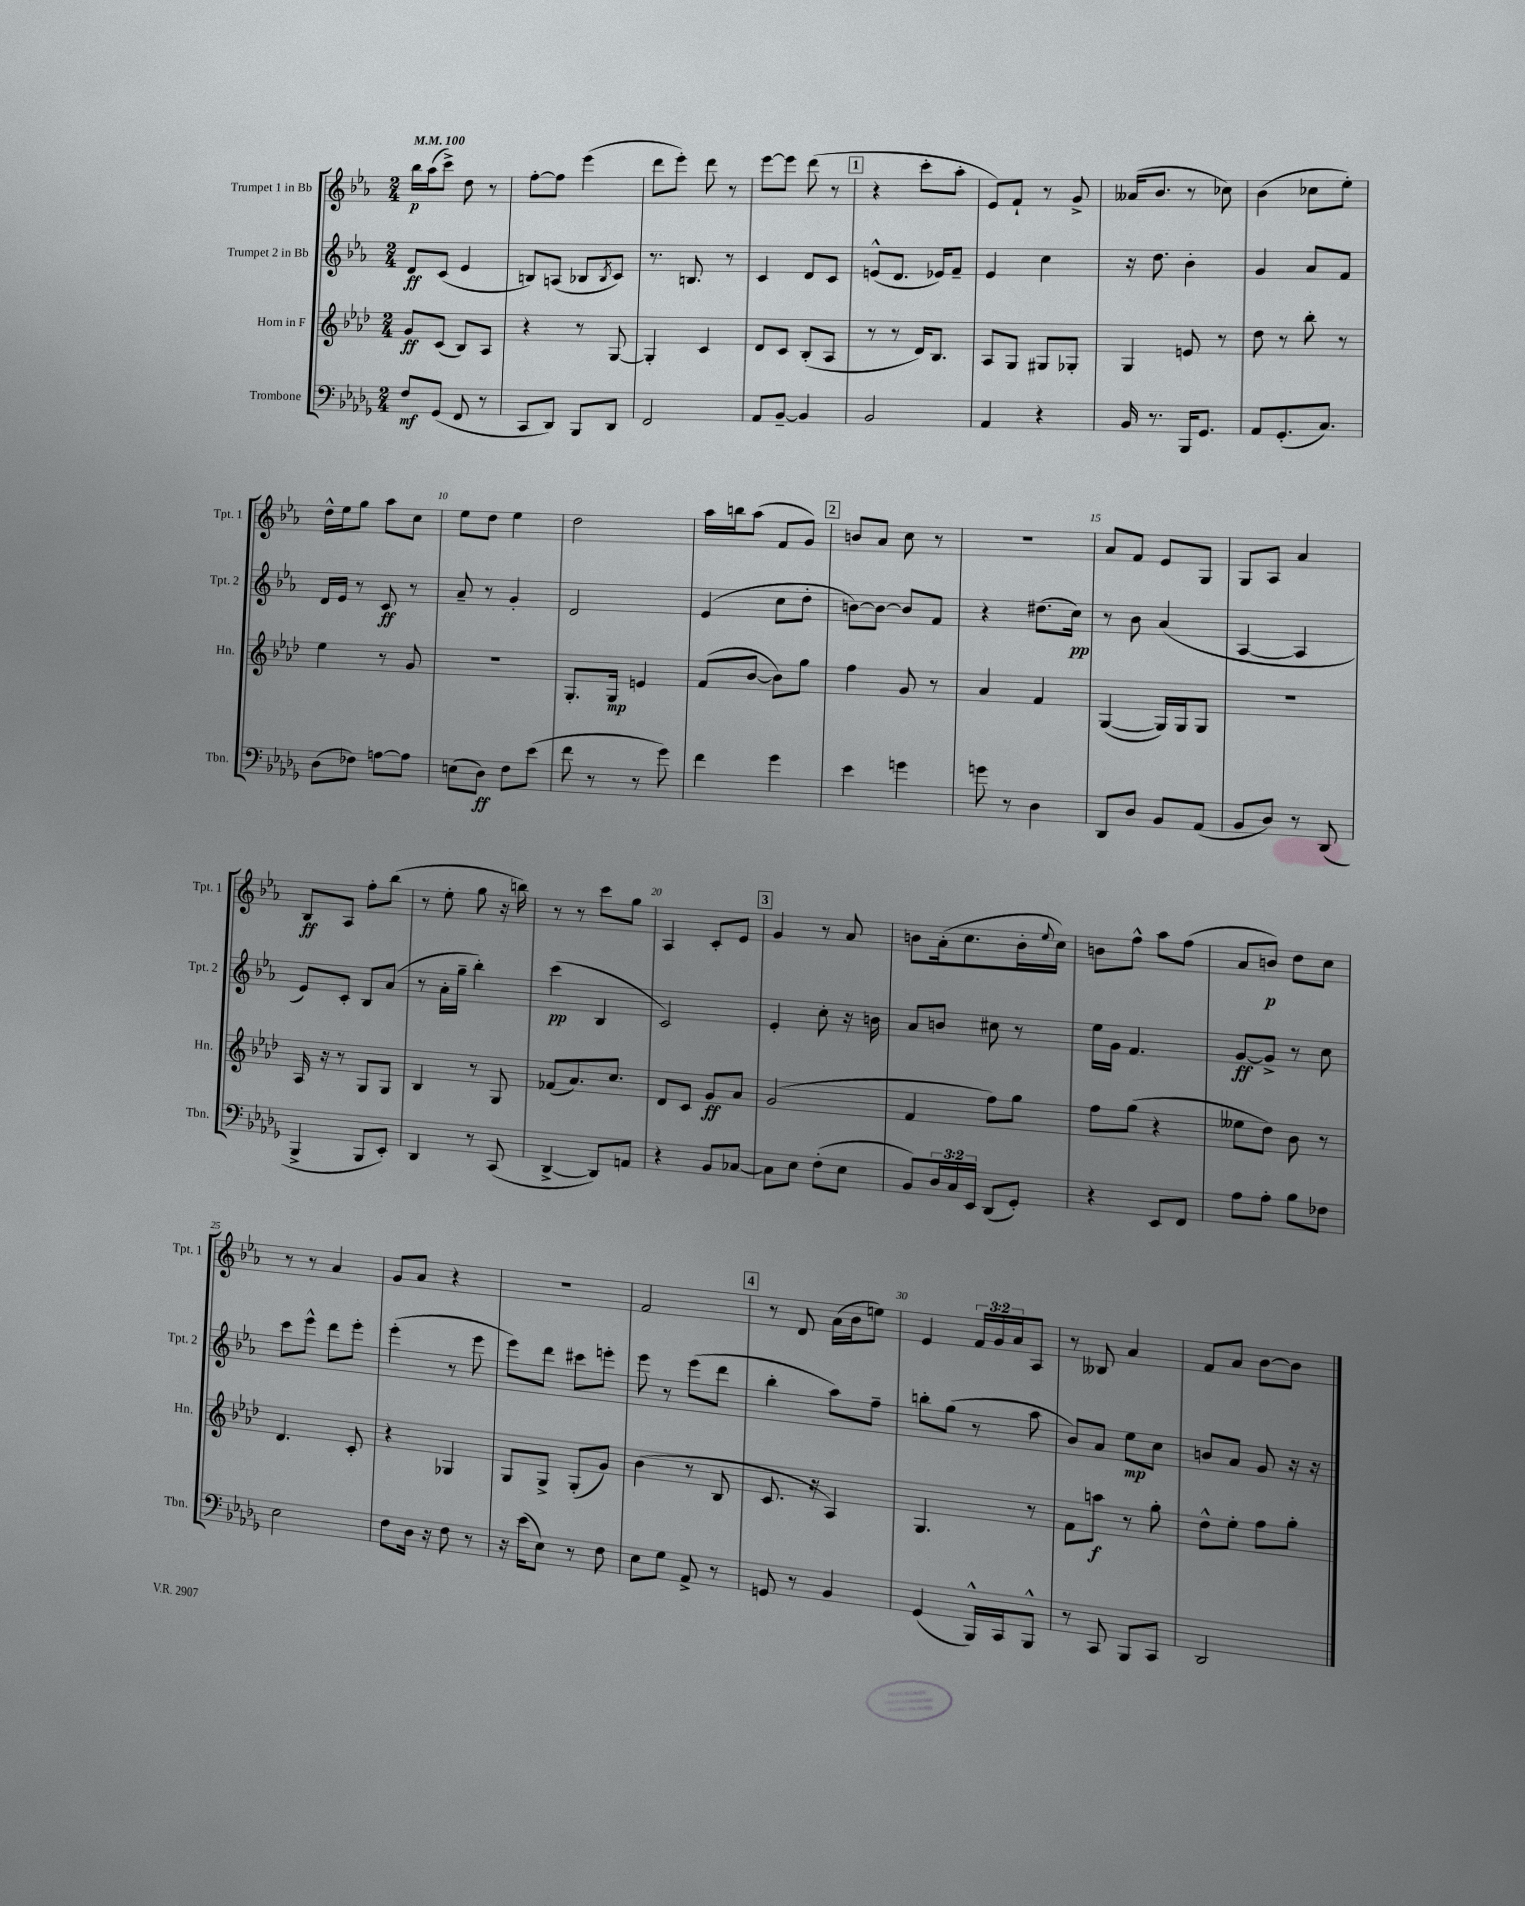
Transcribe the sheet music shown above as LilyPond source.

<<
\new StaffGroup <<
\new Staff = "s0" \with { instrumentName = "Trumpet 1 in Bb" shortInstrumentName = "Tpt. 1" } {
    \clef treble \key ees \major \numericTimeSignature \time 2/4 \override Staff.TupletNumber.text = #tuplet-number::calc-fraction-text \tempo 4 = 100
    bes''16\p aes''16( c'''8->) d''8 r8 |
    f''8~-. f''8 ees'''4( |
    d'''8 ees'''8-.) d'''8 r8 |
    ees'''8~ ees'''8 d'''8( r8 |
    \mark \markup { \box "1" } r4 c'''8-. aes''8-. |
    ees'8) f'8-! r8 g'8-> |
    aeses'16( bes'8. r8 ces''8) |
    bes'4( ces''8 ees''8-.) |
    d''16-^ ees''16 g''8 aes''8 c''8 |
    ees''8 d''8 ees''4 |
    d''2 |
    aes''16 b''16 aes''8( f'8 g'8) |
    \mark \markup { \box "2" } b'8 aes'8 c''8 r8 |
    R2 |
    aes'8 f'8 ees'8 g8 |
    g8 aes8 aes'4 |
    bes8\ff aes8 f''8-. bes''8( |
    r8 ees''8-. g''8 r16 b''16) |
    r8 r8 c'''8 g''8 |
    aes4 c'8-. ees'8 |
    \mark \markup { \box "3" } g'4 r8 aes'8 |
    b'8 aes'16-.( c''8. b'16-. \appoggiatura { ees''8 } c''16) |
    b'8 f''8-^ aes''8 f''8( |
    aes'8 b'8\p) d''8 c''8 |
    r8 r8 aes'4 |
    g'8 aes'8 r4 |
    R2 |
    f'2 |
    \mark \markup { \box "4" } r8 d'8 aes'16( bes'16 e''8) |
    ees'4 \tuplet 3/2 { f'16 g'16 aes'16 } aes8 |
    r8 beses8 aes'4 |
    f'8 aes'8 bes'8~ bes'8 \bar "|." |
}
\new Staff = "s1" \with { instrumentName = "Trumpet 2 in Bb" shortInstrumentName = "Tpt. 2" } {
    \clef treble \key ees \major \numericTimeSignature \time 2/4
    d'8\ff c'8( ees'4 |
    b8) a8( bes8 \acciaccatura { bes8 } c'8) |
    r8. b8. r8 |
    c'4 d'8 c'8 |
    \mark \markup { \box "1" } e'8-^( d'8. ees'16) f'8-- |
    ees'4 c''4 |
    r16 d''8. bes'4-. |
    g'4 aes'8 f'8 |
    d'16 ees'16 r8 c'8\ff r8 |
    aes'8-- r8 g'4-. |
    d'2 |
    ees'4( c''8 d''8-. |
    \mark \markup { \box "2" } b'8~) b'8~ b'8 f'8 |
    r4 dis''8.( c''16\pp) |
    r8 bes'8 aes'4( |
    aes4~ aes4 |
    ees'8) c'8-. bes8 aes'8( |
    r8 aes'16-. g''16-- bes''4-.) |
    c'''4\pp( bes4 |
    c'2) |
    \mark \markup { \box "3" } ees'4-. c''8-. r16 b'16 |
    aes'8 b'8 cis''8 r8 |
    ees''16 g'16 f'4. |
    g'8~\ff g'8-> r8 c''8 |
    c'''8 ees'''8-^ d'''8 ees'''8-. |
    ees'''4-.( r8 ees'''8 |
    ees'''8) d'''8 cis'''8 e'''8-. |
    ees'''8 r8 ees'''8( d'''8 |
    \mark \markup { \box "4" } bes''4-. aes''8) f''8-- |
    b''8-. g''8( r8 aes''8 |
    bes'8) aes'8 ees''8\mp c''8 |
    b'8 aes'8 g'8 r16 r16 \bar "|." |
}
\new Staff = "s2" \with { instrumentName = "Horn in F" shortInstrumentName = "Hn." } {
    \clef treble \key aes \major \numericTimeSignature \time 2/4
    g'8\ff c'8( bes8) aes8 |
    r4 r8 g8~ |
    g4-. c'4 |
    des'8 c'8 bes8-.( aes8 |
    \mark \markup { \box "1" } r8 r8 des'16) bes8. |
    aes8 g8 gis8 ges8-. |
    g4 e'8 r8 |
    des''8 r8 bes''8-. r8 |
    ees''4 r8 g'8 |
    r2 |
    g8.-. g16\mp e'4 |
    f'8( bes'8~ bes'8) g''8 |
    \mark \markup { \box "2" } f''4 g'8 r8 |
    aes'4 f'4 |
    g4~( g16) g16 g8 |
    R2 |
    aes16 r16 r8 g8 g8 |
    bes4 r8 g8 |
    fes'8( aes'8.) c''8. |
    des'8 c'8 g'8\ff aes'8 |
    \mark \markup { \box "3" } g'2( |
    f'4 f''8) g''8 |
    f''8 g''8( r4 |
    eeses''8 des''8) bes'8 r8 |
    des'4. c'8-. |
    r4 ges4 |
    g8 g8-> g8-.( g'8) |
    bes'4( r8 bes8 |
    \mark \markup { \box "4" } c'8. r16 aes4) |
    g4. r8 |
    f'8 a''8\f r8 g''8-. |
    des''8-^ ees''8-. f''8 g''8-. \bar "|." |
}
\new Staff = "s3" \with { instrumentName = "Trombone" shortInstrumentName = "Tbn." } {
    \clef bass \key des \major \numericTimeSignature \time 2/4 \override Staff.TupletNumber.text = #tuplet-number::calc-fraction-text
    f8\mf ges,8( f,8 r8 |
    c,8 des,8) bes,,8 des,8 |
    f,2 |
    aes,8 bes,8~-- bes,4 |
    \mark \markup { \box "1" } bes,2 |
    aes,4 r4 |
    bes,16 r8. bes,,16 ges,8. |
    aes,8 ges,8.-.( c8.) |
    des8( fes8) a8~ a8 |
    e8( des8\ff) f8 ees'8( |
    f'8 r8 r8 ges'8) |
    f'4 ges'4 |
    \mark \markup { \box "2" } ees'4 g'4 |
    g'8 r8 des4 |
    des,8 des8 bes,8 aes,8( |
    bes,8 des8) r8 des,8( |
    bes,,4-> bes,,8 ees,8-.) |
    des,4 r8 c,8( |
    des,4~-> des,8) a,8 |
    r4 bes,8 ces8~ |
    \mark \markup { \box "3" } ces8 ees8 f8-.( ees8 |
    bes,8) \tuplet 3/2 { des16 c16 ees,16 } des,8( ges,8-.) |
    r4 ees,8 f,8 |
    aes8 aes8-. bes8 fes8 |
    ees2 |
    f8 des16 r16 f8 r8 |
    r16 ees'16( ees8) r8 f8 |
    ees8 ges8 aes,8-> r8 |
    \mark \markup { \box "4" } g,8 r8 bes,4 |
    ges,4( bes,,16-^) c,16 bes,,8-^ |
    r8 c,8 bes,,8 c,8 |
    des,2 \bar "|." |
}
>>
>>
\layout { \context { \Score \override BarNumber.break-visibility = ##(#f #t #t) barNumberVisibility = #(every-nth-bar-number-visible 5) } }
